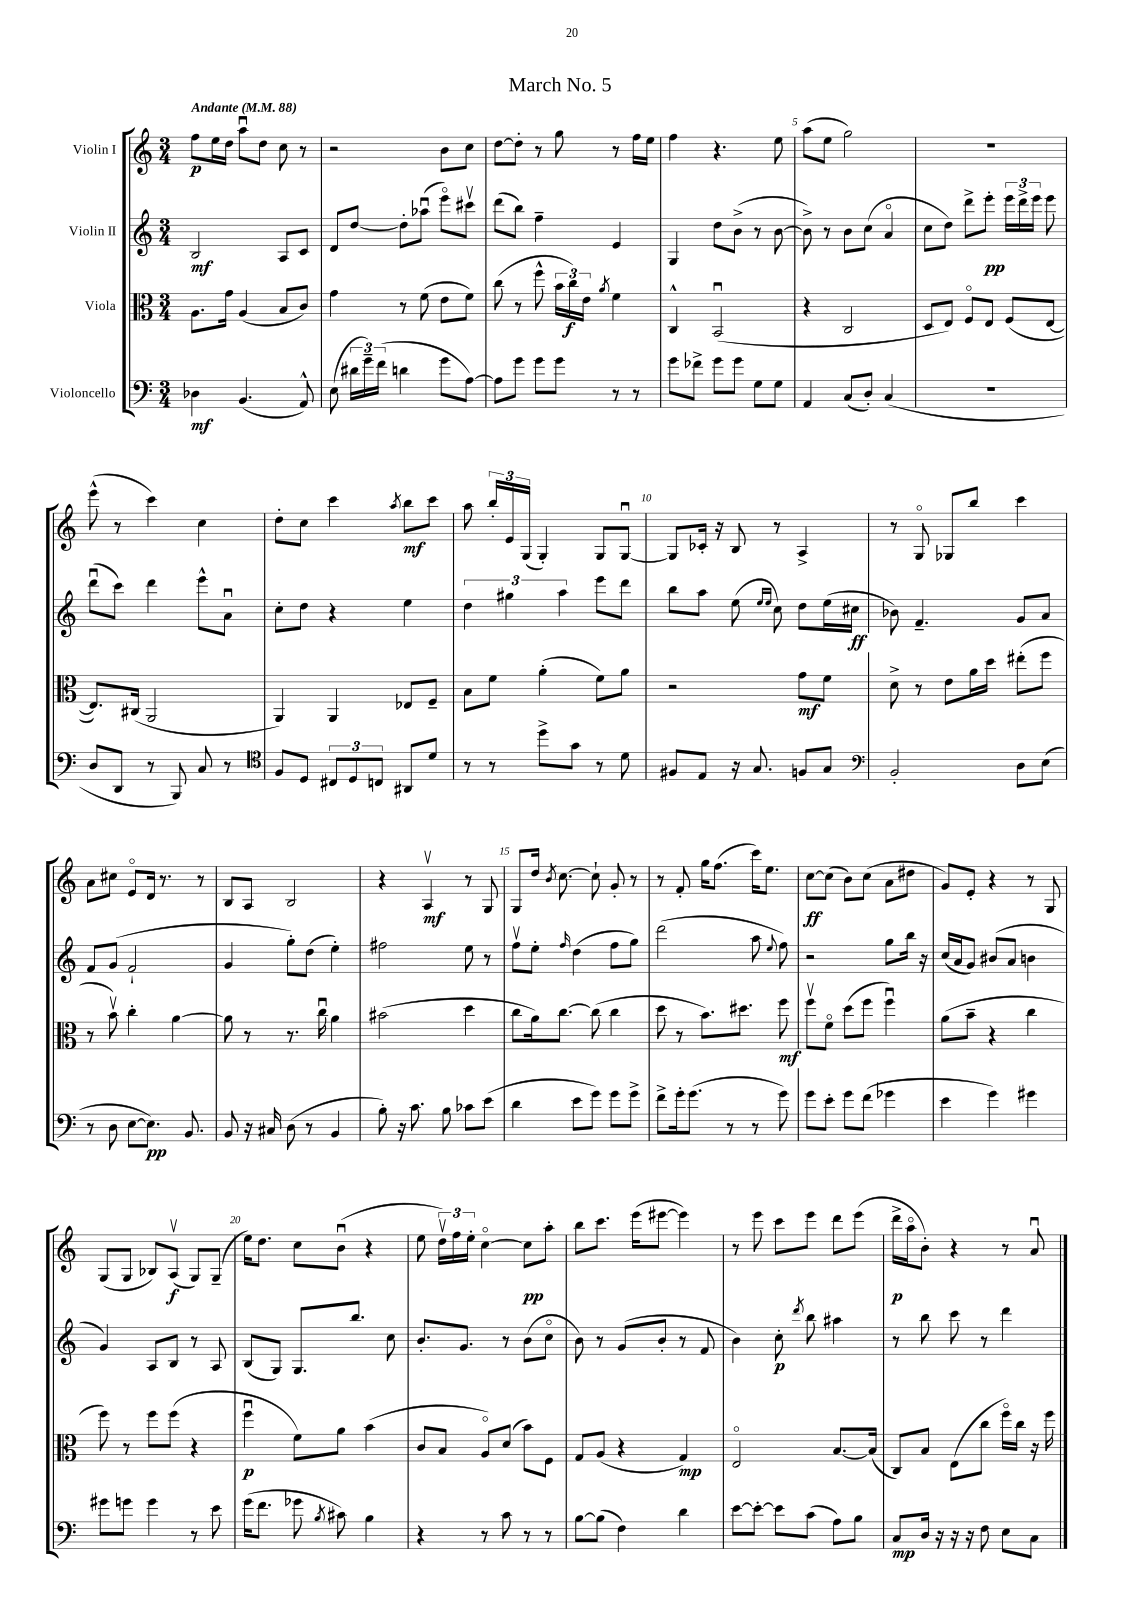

**kern	**dynam	**kern	**dynam	**kern	**dynam	**kern	**dynam
*part4	*part4	*part3	*part3	*part2	*part2	*part1	*part1
*staff4	*staff4	*staff3	*staff3	*staff2	*staff2	*staff1	*staff1
*I"Violoncello	*	*I"Viola	*	*I"Violin II	*	*I"Violin I	*
*clefF4	*	*clefC3	*	*clefG2	*	*clefG2	*
*k[]	*	*k[]	*	*k[]	*	*k[]	*
*M3/4	*	*M3/4	*	*M3/4	*	*M3/4	*
*MM88	*	*MM88	*	*MM88	*	*MM88	*
=1	=1	=1	=1	=1	=1	=1	=1
!	!	!	!	!	!	!LO:TX:a:B:t=Andante	!
4D-X\	mf	8.A\L	.	2B/	mf	8ff\L	p
.	.	.	.	.	.	16ee\L	.
.	.	16g\Jk	.	.	.	16dd\JJ	.
(4.BB/	.	(4A/	.	.	.	8aau\L	.
.	.	.	.	.	.	8dd\J	.
.	.	8B/L	.	8A/L	.	8cc\	.
8AA^^/)	.	8c/J)	.	8c/J	.	8r	.
=2	=2	=2	=2	=2	=2	=2	=2
(8E\	.	4g\	.	8d/L	.	2r	.
24d#X\LL	.	.	.	[8dd/J	.	.	.
24g~\)	.	.	.	.	.	.	.
(24f\JJ	.	.	.	.	.	.	.
4dn\	.	8r	.	8dd'\L]	.	.	.
.	.	(8f\	.	(8aa-Xu\J	.	.	.
8g\L	.	8e\L	.	8eee\L)	.	8b\L	.
[8A\J)	.	8f\J)	.	8ccc#Xv\J	.	8cc\J	.
=3	=3	=3	=3	=3	=3	=3	=3
8A\L]	.	(8cc\	.	(8ddd\L	.	[8dd\L	.
8g\J	.	8r	.	8bb\J)	.	8dd'\J]	.
8g\L	.	8ff^^\	.	4ff~\	.	8r	.
8g\J	.	24b\LL	.	.	.	8gg\	.
.	.	24cc\)	f	.	.	.	.
.	.	24e\JJ	.	.	.	.	.
.	.	8qa/	.	.	.	.	.
8r	.	4f\	.	4e/	.	8r	.
8r	.	.	.	.	.	16ff\LL	.
.	.	.	.	.	.	16ee\JJ	.
=4	=4	=4	=4	=4	=4	=4	=4
8g\L	.	4C^^/	.	4G/	.	4ff\	.
8f-X^\J	.	.	.	.	.	.	.
8g\L	.	(2BBu/	.	8dd\L	.	4.r	.
8g\J	.	.	.	(8b^\J	.	.	.
8G\L	.	.	.	8r	.	.	.
8G\J	.	.	.	[8b\	.	8ee\	.
=5	=5	=5	=5	=5	=5	=5	=5
4AA/	.	4r	.	8b^\])	.	(8aa\L	.
.	.	.	.	8r	.	8ee\J	.
(8C/L	.	2C/	.	8b\L	.	2gg\)	.
8D'/J)	.	.	.	(8cc\J	.	.	.
(4C/	.	.	.	4a/	.	.	.
=6	=6	=6	=6	=6	=6	=6	=6
2.r	.	8D/L	.	8cc\L	.	2.r	.
.	.	8E/J)	.	8dd\J)	.	.	.
.	.	8F/L	.	8ddd^\L	.	.	.
.	.	8E/J	.	8eee'\J	pp	.	.
.	.	(8F/L	.	24eee\LL	.	.	.
.	.	.	.	24ddd^\	.	.	.
.	.	.	.	24eee\JJ	.	.	.
.	.	[8E/J	.	8eee\	.	.	.
!!LO:LB:g=z
=7	=7	=7	=7	=7	=7	=7	=7
8D/L	.	8.E/L])	.	(8dddu\L	.	(8eee^^\	.
8DD/J	.	.	.	8ccc\J)	.	8r	.
.	.	(16C#X/Jk	.	.	.	.	.
8r	.	2AA/	.	4ddd\	.	4ccc\)	.
8BBB/)	.	.	.	.	.	.	.
8C/	.	.	.	8eee^^\L	.	4cc\	.
8r	.	.	.	8au\J	.	.	.
=8	=8	=8	=8	=8	=8	=8	=8
*clefC4	*	*	*	*	*	*	*
8F/L	.	4AA/)	.	8cc'\L	.	8dd'\L	.
8D/J	.	.	.	8dd\J	.	8cc\J	.
12C#X/L	.	4AA/	.	4r	.	4ccc\	.
12D/	.	.	.	.	.	.	.
12Cn/J	.	.	.	.	.	.	.
.	.	.	.	.	.	8qaa/	.
8AA#X/L	.	8E-X/L	.	4ee\	.	8bb\L	mf
8d/J	.	8F~/J	.	.	.	8ccc\J	.
=9	=9	=9	=9	=9	=9	=9	=9
8r	.	8B\L	.	6dd\	.	8aa\	.
8r	.	8f\J	.	.	.	24bb'/LL	.
.	.	.	.	6gg#X\	.	24e/	.
.	.	.	.	.	.	(24G/JJ	.
8dd^\L	.	(4a'\	.	.	.	4G'/)	.
.	.	.	.	6aa\	.	.	.
8g\J	.	.	.	.	.	.	.
8r	.	8f\L)	.	8eee\L	.	8G/L	.
8d\	.	8a\J	.	8ddd\J	.	[8Gu/J	.
=10	=10	=10	=10	=10	=10	=10	=10
8F#X/L	.	2r	.	8bb\L	.	8G/L]	.
8E/J	.	.	.	8aa\J	.	16c-X'/Jk	.
.	.	.	.	.	.	16r	.
16r	.	.	.	(8ee\	.	8B/	.
8.G/	.	.	.	.	.	.	.
.	.	.	.	16qqee/LL	.	.	.
.	.	.	.	16qqee/JJ	.	.	.
.	.	.	.	8cc\)	.	8r	.
8Fn/L	.	8g\L	mf	8dd\L	.	4A^/	.
8G/J	.	8f\J	.	(16ee\L	.	.	.
.	.	.	.	16cc#X\JJ	ff	.	.
=11	=11	=11	=11	=11	=11	=11	=11
*clefF4	*	*	*	*	*	*	*
2BB'/	.	8d^\	.	8b-X\)	.	8r	.
.	.	8r	.	4.f~/	.	8G/	.
.	.	8e\L	.	.	.	8G-X/L	.
.	.	16a\L	.	.	.	8bb/J	.
.	.	16dd\JJ	.	.	.	.	.
8D\L	.	(8ee#X'\L	.	8g/L	.	4ccc\	.
(8E\J	.	8ff\J	.	8a/J	.	.	.
!!LO:LB:g=z
=12	=12	=12	=12	=12	=12	=12	=12
8r	.	8r	.	8f/L	.	8a\L	.
8D\	.	8bv\)	.	(8g/J	.	8cc#X\J	.
[8E\L	.	4cc'\	.	2f`/	.	8e/L	.
8.E\J])	pp	.	.	.	.	16d/Jk	.
.	.	.	.	.	.	8.r	.
.	.	[4a\	.	.	.	.	.
8.BB/	.	.	.	.	.	.	.
.	.	.	.	.	.	8r	.
=13	=13	=13	=13	=13	=13	=13	=13
8BB/	.	8a\]	.	4g/	.	8B/L	.
16r	.	8r	.	.	.	8A/J	.
16C#X/	.	.	.	.	.	.	.
(8D\	.	8.r	.	8gg'\L)	.	2B/	.
8r	.	.	.	(8dd\J	.	.	.
.	.	16ccu\	.	.	.	.	.
4BB/	.	4a\	.	4ee'\)	.	.	.
=14	=14	=14	=14	=14	=14	=14	=14
8B'\)	.	(2b#X\	.	2ff#X\	.	4r	.
16r	.	.	.	.	.	.	.
8.c\	.	.	.	.	.	.	.
.	.	.	.	.	.	4Av/	mf
8B\	.	.	.	.	.	.	.
8c-X\L	.	4dd\	.	8ee\	.	8r	.
(8e\J	.	.	.	8r	.	8G/	.
=15	=15	=15	=15	=15	=15	=15	=15
4d\	.	8cc\L	.	8ffv\L	.	8G/L	.
.	.	16a\k)	.	8ee'\J	.	16dd/Jk	.
.	.	.	.	.	.	8qb/	.
.	.	[8.cc\J	.	.	.	[8.cc\	.
.	.	.	.	16qqff/	.	.	.
8e\L	.	.	.	(4dd\	.	.	.
8g\J)	.	(8cc\]	.	.	.	8cc`\]	.
8g\L	.	4cc\	.	8ff\L	.	8g'/	.
8g^\J	.	.	.	8gg\J)	.	8r	.
=16	=16	=16	=16	=16	=16	=16	=16
8f^\L	.	8dd\	.	(2ddd\	.	8r	.
16g'\k	.	8r	.	.	.	8f'/	.
(8.g\J	.	.	.	.	.	.	.
.	.	8.b\L)	.	.	.	16gg\KL	.
.	.	.	.	.	.	(8.ff\J	.
8r	.	.	.	.	.	.	.
.	.	8.dd#X\J	.	.	.	.	.
8r	.	.	.	8aa\	.	16ccc\KL)	.
.	.	.	.	.	.	8.ee\J	.
.	.	.	.	8qqee/	.	.	.
8g\)	.	8ff\	mf	8ff\)	.	.	.
=17	=17	=17	=17	=17	=17	=17	=17
8g\L	.	8ffv\L	.	2r	.	[8cc\L	ff
8e'\J	.	8f\J	.	.	.	(8cc\J]	.
8g\L	.	(8dd\L	.	.	.	8b\L)	.
(8f\J	.	8ff\J	.	.	.	(8cc\J	.
4g-X\	.	4ffu\)	.	8gg\L	.	8a\L	.
.	.	.	.	16bb\Jk	.	8dd#X\J	.
.	.	.	.	16r	.	.	.
=18	=18	=18	=18	=18	=18	=18	=18
4e\	.	(8a\L	.	(16cc/LL	.	8g/L)	.
.	.	.	.	16a/J	.	.	.
.	.	8b~\J	.	8g/J)	.	8e'/J	.
4g\)	.	4r	.	(8b#X/L	.	4r	.
.	.	.	.	8a/J	.	.	.
4g#X\	.	4cc\	.	4bn\	.	8r	.
.	.	.	.	.	.	8G/	.
!!LO:LB:g=z
=19	=19	=19	=19	=19	=19	=19	=19
8g#X\L	.	8ff\)	.	4g/)	.	(8G/L	.
8gn\J	.	8r	.	.	.	8G/J	.
4g\	.	8ff\L	.	8A/L	.	8B-X/L)	.
.	.	(8ff\J	.	8B/J	.	(8Av/J	f
8r	.	4r	.	8r	.	8G/L)	.
8e\	.	.	.	8A/	.	(8G~/J	.
=20	=20	=20	=20	=20	=20	=20	=20
(16g\KL	.	4ffu\	p	(8B/L	.	16ee\KL)	.
8.f\J	.	.	.	.	.	8.dd\J	.
.	.	.	.	8G/J)	.	.	.
8g-X\	.	8f\L)	.	8.G/L	.	8cc\L	.
8qB/	.	.	.	.	.	.	.
8c#X\)	.	8a\J	.	.	.	(8bu\J	.
.	.	.	.	8.bb/J	.	.	.
4B\	.	(4b\	.	.	.	4r	.
.	.	.	.	8cc\	.	.	.
=21	=21	=21	=21	=21	=21	=21	=21
4r	.	8c/L	.	8.b'/L	.	8ee\	.
.	.	8B/J	.	.	.	24ddv\LL)	.
.	.	.	.	.	.	24ff\	.
.	.	.	.	8.g/J	.	.	.
.	.	.	.	.	.	24ee'\JJ	.
8r	.	8A/L)	.	.	.	[4cc\	.
8c\	.	(8d/J	.	8r	.	.	.
8r	.	8b\L)	.	(8b\L	.	8cc\L]	pp
8r	.	8F\J	.	8cc\J	.	8aa'\J	.
=22	=22	=22	=22	=22	=22	=22	=22
[8B\L	.	8G/L	.	8b\)	.	8bb\L	.
(8B\J]	.	(8A/J	.	8r	.	8.ccc\J	.
4F\)	.	4r	.	(8g/L	.	.	.
.	.	.	.	.	.	(16eee\KL	.
.	.	.	.	8b'/J	.	[8eee#X\J	.
4d\	.	4G/)	mp	8r	.	4eee#\])	.
.	.	.	.	8f/	.	.	.
=23	=23	=23	=23	=23	=23	=23	=23
[8e\L	.	2E/	.	4b\)	.	8r	.
8e'\J_	.	.	.	.	.	8eee\	.
8e\L]	.	.	.	8cc'\	p	8ccc\L	.
.	.	.	.	8qddd/	.	.	.
(8c\J	.	.	.	8bb\	.	8eee\J	.
8A\L)	.	[8.B/L	.	4aa#X\	.	8ddd\L	.
8B\J	.	.	.	.	.	(8eee\J	.
.	.	(16B/Jk]	.	.	.	.	.
=24	=24	=24	=24	=24	=24	=24	=24
8C/L	mp	8C/L)	.	8r	.	16ddd^\LL	p
.	.	.	.	.	.	16aa\J	.
16D/Jk	.	8B/J	.	8bb\	.	8b'\J)	.
16r	.	.	.	.	.	.	.
16r	.	(8E\L	.	8ccc\	.	4r	.
16r	.	.	.	.	.	.	.
8F\	.	8cc\J	.	8r	.	.	.
8E\L	.	16ff\LL)	.	4ddd\	.	8r	.
.	.	16cc\JJ	.	.	.	.	.
8C\J	.	16r	.	.	.	8au/	.
.	.	16ff\	.	.	.	.	.
==	==	==	==	==	==	==	==
*-	*-	*-	*-	*-	*-	*-	*-
